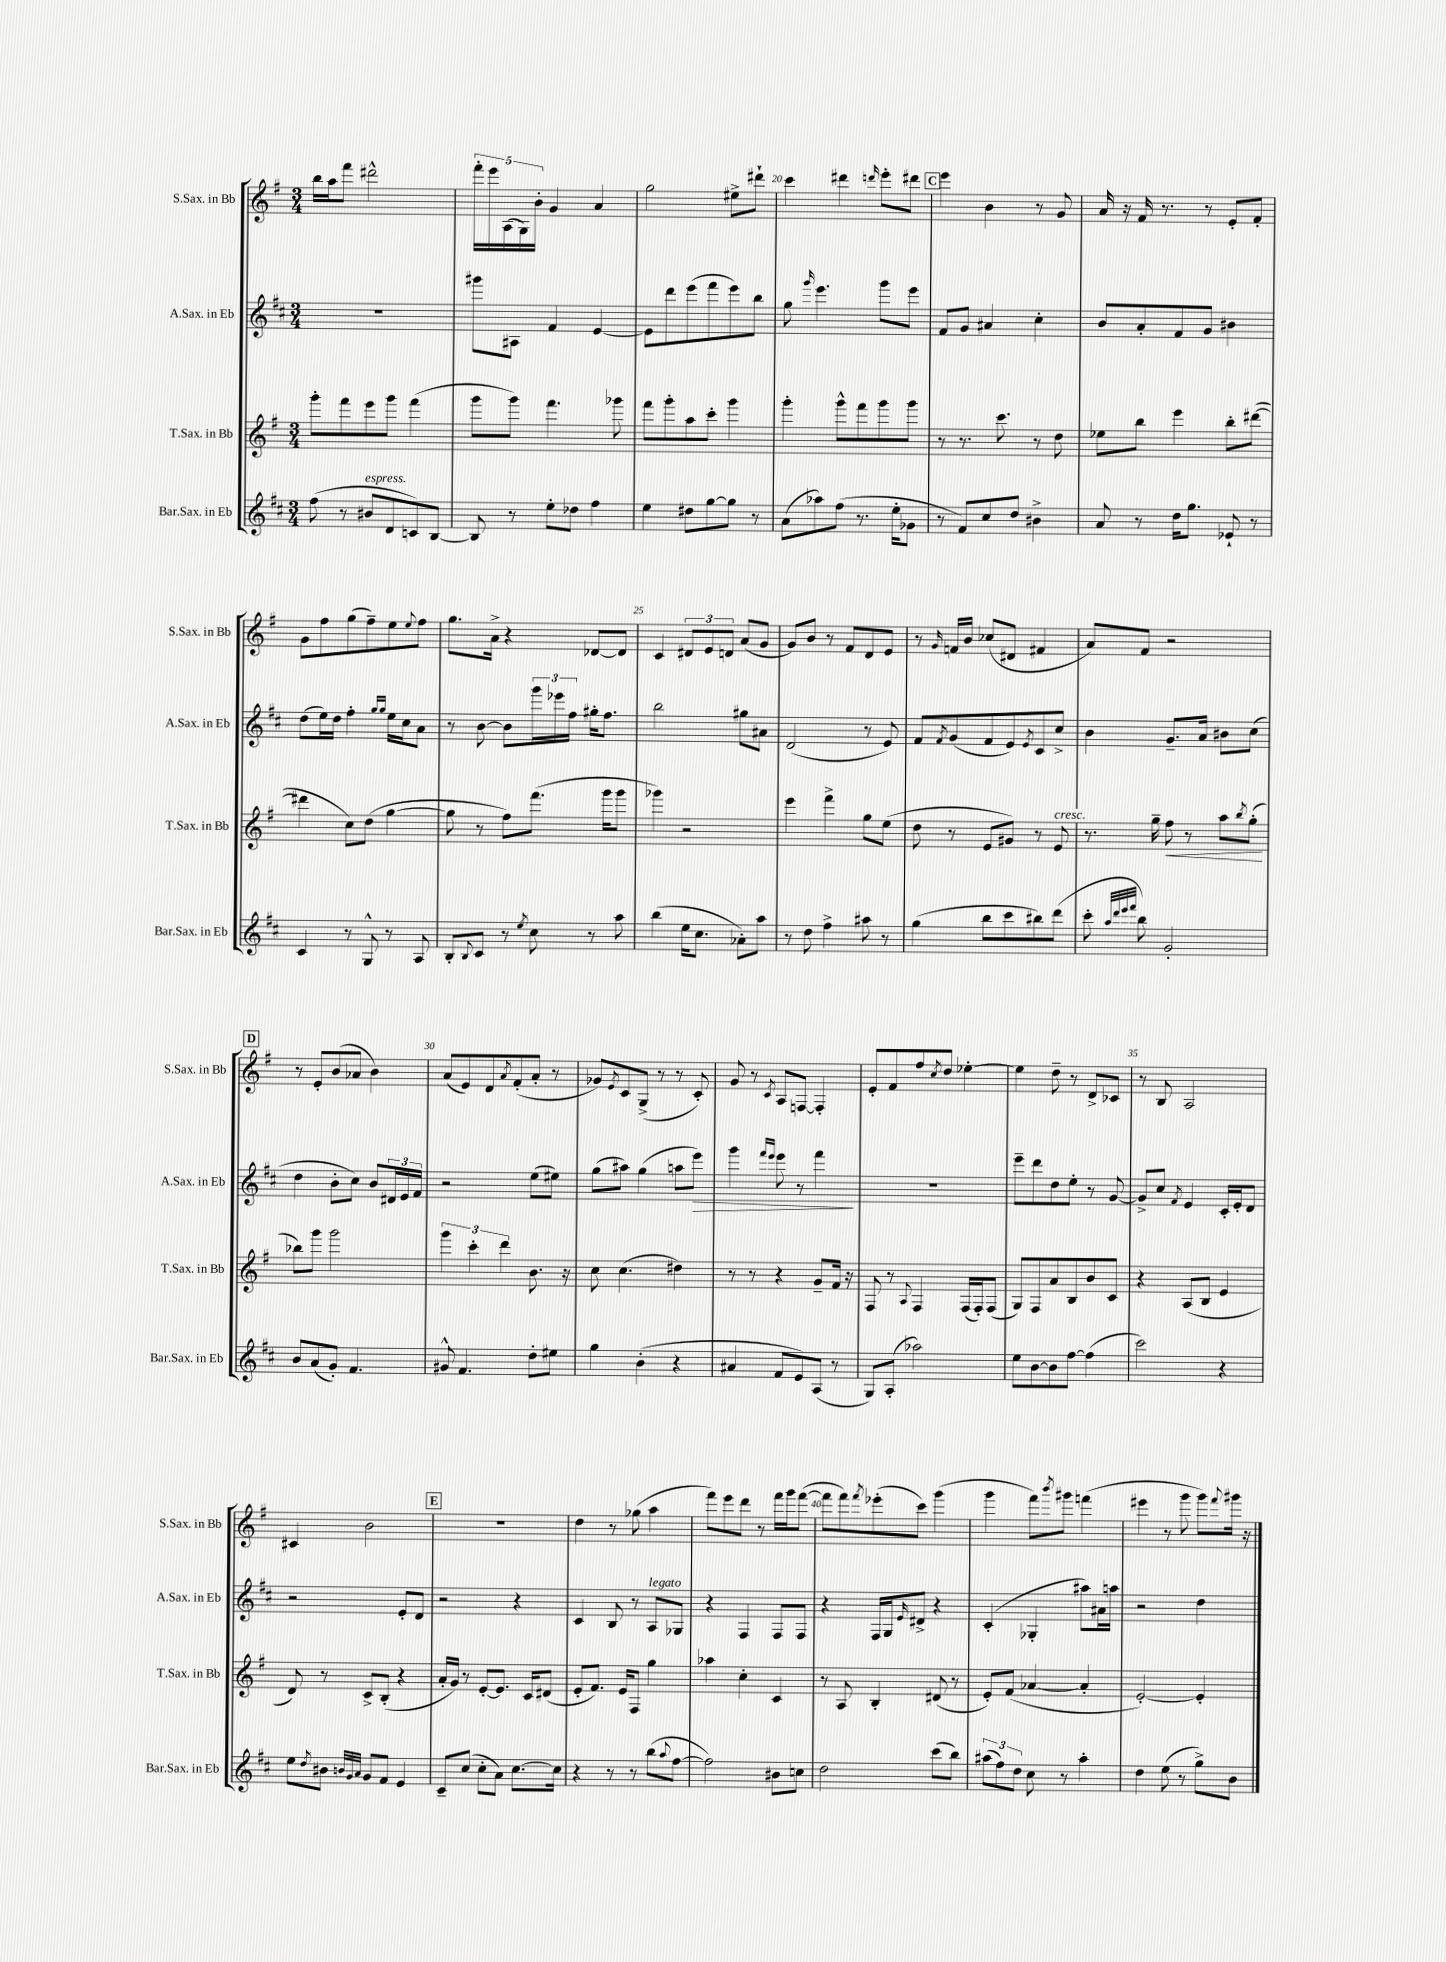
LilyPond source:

<<
\new StaffGroup <<
\new Staff = "s0" \with { instrumentName = "S.Sax. in Bb" shortInstrumentName = "S.Sax. in Bb" } {
    \clef treble \key g \major \numericTimeSignature \time 3/4
    b''16 a''16 fis'''8 dis'''2-^ |
    \tuplet 5/4 { fis'''16-. e'''16 a16( g16) b'16-. } g'4 a'4 |
    g''2 eis''8-> dis'''8-! |
    c'''4 dis'''4 \grace { d'''16 } e'''8-. dis'''8 |
    \mark \markup { \box "C" } e'''4 b'4 r8 g'8 |
    a'16 r16 fis'16 r8. r8 e'8-. fis'8-. |
    g'8 fis''8 g''8( fis''8--) e''8 \appoggiatura { e''8 } fis''8 |
    g''8. a'16-> r4 des'8~ des'8 |
    c'4 \tuplet 3/2 { dis'8 e'8 d'8 } a'8( g'8 |
    g'8) b'8 r8 fis'8 d'8 e'8 |
    r8 \grace { g'16 } f'16 b'16 ces''8( dis'8 fis'4 |
    a'8) fis'8 r2 |
    \mark \markup { \box "D" } r8 e'8-. b'8( aes'8 b'4) |
    a'8( e'8) d'8 \acciaccatura { a'8 } fis'8-.( a'8-. r8 |
    ges'8) \acciaccatura { e'8 } c'8 g8->( r8 r8 c'8-.) |
    g'8 r8 \acciaccatura { c'8 } a8 f8~ f4-. |
    e'8-. fis'8 fis''8 \acciaccatura { c''8 } d''8 ees''4~-. |
    ees''4 d''8-- r8 d'8-> ces'8 |
    r8 b8 a2 |
    cis'4 b'2 |
    \mark \markup { \box "E" } R2. |
    d''4 r8 ges''8( a''4 |
    fis'''8) e'''8 d'''8 r8 fis'''16 g'''16 fis'''8~( |
    fis'''8 fis'''8) \acciaccatura { fis'''8 } ees'''8-.( c'''8) g'''4( |
    g'''4 fis'''8) \acciaccatura { b'''8 } gis'''8 f'''4( |
    eis'''4 r8 g'''8 g'''8) \appoggiatura { fis'''8 } gis'''16 r16 \bar "|." |
}
\new Staff = "s1" \with { instrumentName = "A.Sax. in Eb" shortInstrumentName = "A.Sax. in Eb" } {
    \clef treble \key d \major \numericTimeSignature \time 3/4
    R2. |
    gis'''8 ais8 fis'4 e'4~ |
    e'8 d'''8 e'''8( fis'''8 e'''8) b''8 |
    g''8 \grace { g'''16 } e'''4. g'''8 e'''8 |
    \mark \markup { \box "C" } fis'8 g'8 ais'4 cis''4-. |
    b'8 a'8-. fis'8 g'8 bis'4 |
    d''8( e''16) d''16 fis''4-. \grace { g''16 g''16 } e''16 cis''16 a'8 |
    r8 b'8~ b'8 \tuplet 3/2 { g'''16 ees'''16 fis''16 } gis''16-. fis''8. |
    b''2 gis''8 ais'8 |
    d'2( r8 e'8) |
    fis'8 \acciaccatura { fis'8 } g'8( fis'8 e'8) \acciaccatura { e'8 } cis'8 cis''8-> |
    b'4 g'8.-- a'16 bis'8 cis''8( |
    \mark \markup { \box "D" } d''4 b'8-. cis''8) b'8 \tuplet 3/2 { dis'16 e'16 fis'16 } |
    r2 e''8( eis''8) |
    g''8( ais''8) g''4( a''8 e'''8\>) |
    g'''4 \grace { fis'''16 e'''16 } e'''8 r8 fis'''4\! |
    R2. |
    e'''8-- d'''8 d''8 e''8-. r8 g'8~ |
    g'8-> cis''8 \acciaccatura { fis'8 } e'4 cis'16-. e'16-. d'8 |
    r2 e'8-. d'8 |
    \mark \markup { \box "E" } r2 r4 |
    cis'4 b8 r8 a8^\markup { \italic "legato" } ges8 |
    r4 fis4 fis8 fis8 |
    r4 fis16 g16 \grace { e'16 } dis'8-> r4 |
    cis'4-.( ges4-. ais''8) ais'16 a''16 |
    r2 d''4 \bar "|." |
}
\new Staff = "s2" \with { instrumentName = "T.Sax. in Bb" shortInstrumentName = "T.Sax. in Bb" } {
    \clef treble \key g \major \numericTimeSignature \time 3/4
    g'''8-. fis'''8 e'''8 g'''8 fis'''4( |
    g'''8 g'''8) fis'''4. ges'''8 |
    fis'''8 g'''8-. a''8 c'''8-. g'''4 |
    g'''4-. g'''8-^ fis'''8 g'''8 g'''8 |
    \mark \markup { \box "C" } r8 r8. c'''8. r8 d''8 |
    ees''8 b''8 e'''4 b''8-. dis'''8~( |
    dis'''4 c''8) d''8( g''4~ |
    g''8 r8 fis''8) fis'''8.( g'''16 g'''8 |
    ges'''4) r2 |
    e'''4 fis'''4-> g''8 e''8( |
    d''8 r8 e'8 gis'8) r8 e'8^\markup { \italic "cresc." } |
    r8. g''16-- fis''8\< r8 a''8 \acciaccatura { b''8 } g''8-.\!( |
    \mark \markup { \box "D" } bes''8) g'''8 g'''2 |
    \tuplet 3/2 { g'''4 c'''4-. d'''4 } b'8. r16 |
    c''8 c''4.( dis''4) |
    r8 r8 r4 g'8-- fis'16 r16 |
    fis8 r8 \appoggiatura { a8 } fis4 fis16( fis16-.) fis8( |
    g8) fis8 a'8 b8 b'8 c'8 |
    r4 a8( b8 e'4 |
    d'8) r8 c'8-> b8-.( r4 |
    \mark \markup { \box "E" } a'16-. g'16) r8 e'8~-. e'8. c'16 dis'8( |
    e'8-. fis'8.) e'16 fis8 g''4 |
    aes''4 c''4-. c'4 |
    r8 a8 b4-. dis'8( r8 |
    e'8-.) fis'8( aes'4~ aes'4-. |
    e'2~-.) e'4-. \bar "|." |
}
\new Staff = "s3" \with { instrumentName = "Bar.Sax. in Eb" shortInstrumentName = "Bar.Sax. in Eb" } {
    \clef treble \key d \major \numericTimeSignature \time 3/4
    fis''8( r8 bis'8^\markup { \italic "espress." } d'8 c'8) b8~ |
    b8 r8 e''8-. des''8 fis''4 |
    e''4 dis''8 g''8~ g''8 r8 |
    a'8( aes''8) fis''8( r8. e''16-. ges'8 |
    \mark \markup { \box "C" } r8 fis'8) cis''8 d''8 bis'4-> |
    a'8 r8 d''16 g''8. ees'8-! r8 |
    cis'4 r8 g8-^ r8 a8 |
    b8-. \appoggiatura { b8 } cis'8 r8 \acciaccatura { e''8 } cis''8 r8 a''8 |
    b''4( e''16 cis''8. aes'8-.) a''8 |
    r8 d''8 fis''4-> ais''8 r8 |
    g''4( b''8 cis'''8 bis''8) d'''8( |
    cis'''8-. \grace { a''32 d'''32 e'''32 fis'''32 } b''8) g'2-. |
    \mark \markup { \box "D" } b'8 a'8( g'8-.) fis'4. |
    gis'8-^ fis'4. d''8-. eis''8 |
    g''4 b'4-.( r4 |
    ais'4 fis'8 e'8) a8( r8 |
    g8) a8-.( aes''2) |
    e''8 b'8~ b'8 fis''8~ fis''4( |
    cis'''2) r4 |
    e''8 \acciaccatura { d''8 } bis'8 \grace { b'32 g'32 a'32 } g'8 fis'8 e'4 |
    \mark \markup { \box "E" } cis'8-- cis''8( cis''8-. a'8) cis''8.~ cis''16 |
    r4 r8 r8 b''8( \appoggiatura { a''8 } fis''8~ |
    fis''2) bis'8 c''8 |
    d''2 cis'''8( b''8) |
    \tuplet 3/2 { ais''8( fis''8) d''8 } cis''8 r8 ais''4-. |
    d''4 e''8( r8 g''8->) b'8 \bar "|." |
}
>>
>>
\layout { \context { \Score currentBarNumber = #17 \override BarNumber.break-visibility = ##(#f #t #t) barNumberVisibility = #(every-nth-bar-number-visible 5) } }
